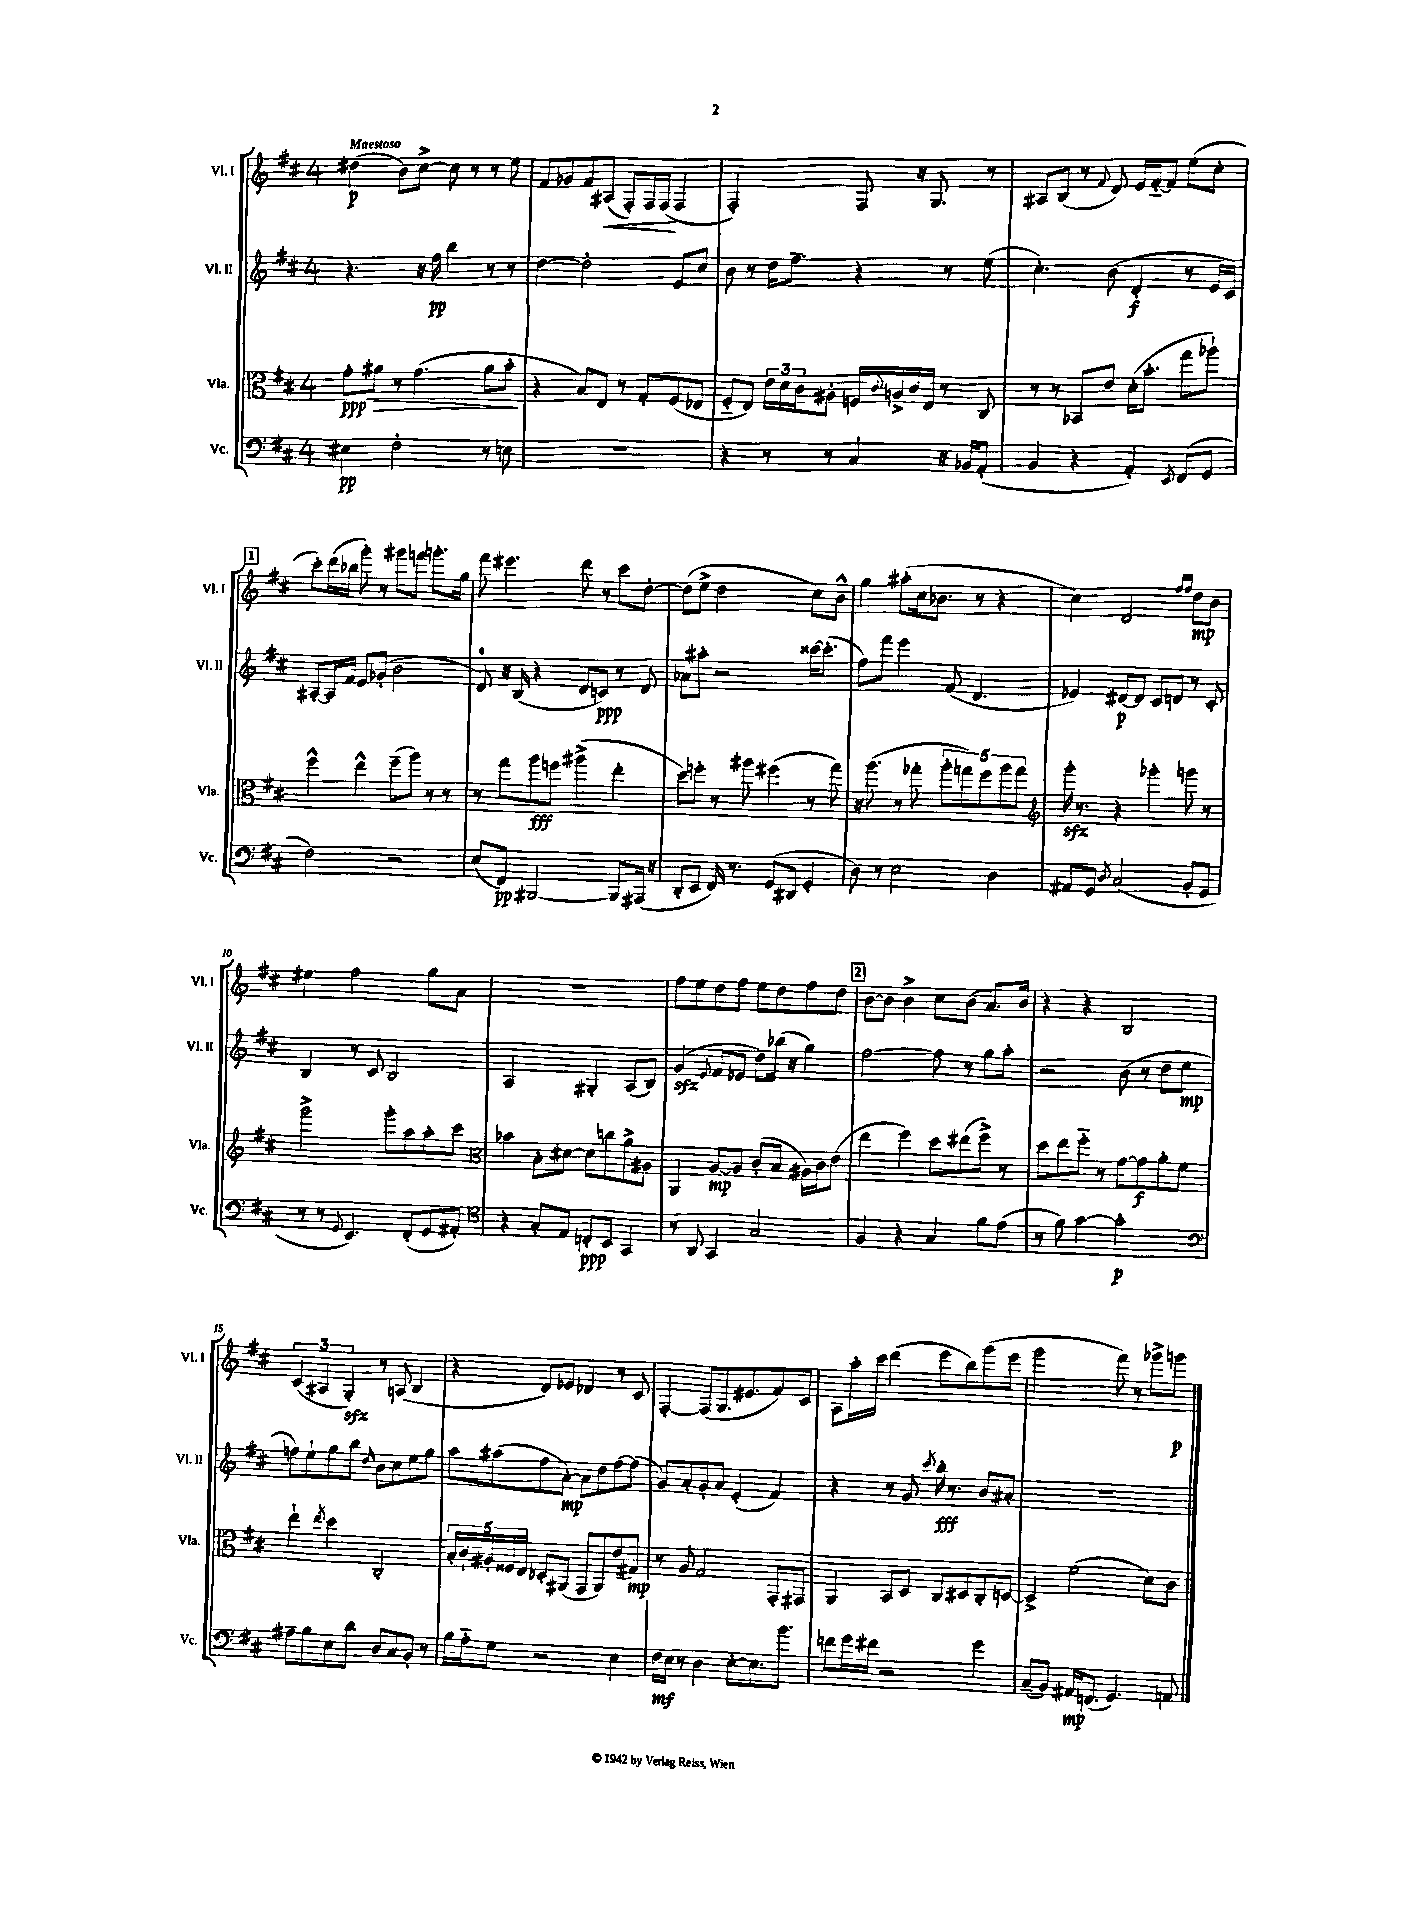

**kern	**dynam	**kern	**dynam	**kern	**dynam	**kern	**dynam
*part4	*part4	*part3	*part3	*part2	*part2	*part1	*part1
*staff4	*staff4	*staff3	*staff3	*staff2	*staff2	*staff1	*staff1
*I"Vc.	*	*I"Vla.	*	*I"Vl. II	*	*I"Vl. I	*
*I'Vc.	*	*I'Vla.	*	*I'Vl. II	*	*I'Vl. I	*
*clefF4	*	*clefC3	*	*clefG2	*	*clefG2	*
*k[f#c#]	*	*k[f#c#]	*	*k[f#c#]	*	*k[f#c#]	*
*M4/4	*	*M4/4	*	*M4/4	*	*M4/4	*
=1	=1	=1	=1	=1	=1	=1	=1
!	!	!	!	!	!	!LO:TX:a:B:t=Maestoso	!
4E#X\	pp	8g'\L	ppp	4.r	.	(4dd#X\	p
!	!	!	!LO:HP:b	!	!	!	!
.	.	8a#X\J	>	.	.	.	.
2F#'\	.	8r	.	.	.	8b\L)	.
.	.	(4.g\	.	16r	.	[8cc#^\J	.
.	.	.	.	16ff#\	pp	.	.
.	.	.	.	4bb\	.	8cc#\]	.
.	.	.	.	.	.	8r	.
8r	.	8a#\L	.	8r	.	8r	.
8En\	.	8b'\J	.	8r	.	8ee\	.
.	.	.	]	.	.	.	.
=2	=2	=2	=2	=2	=2	=2	=2
1r	.	4r	.	[4dd\	.	8f#/L	.
.	.	.	.	.	.	8g-X/	.
.	.	8B/L)	.	2dd'\]	.	8f#/	.
!	!	!	!	!	!	!	!LO:HP:b
.	.	8E/J	.	.	.	(8A#X/J	<
.	.	8r	.	.	.	8F#'/L)	.
.	.	8G'/L	.	.	.	16F#/L	.
.	.	.	.	.	.	(16F#/JJ	.
.	.	(8F#/	.	8e/L	.	4F#/	[
.	.	8E-X/J	.	8cc#/J	.	.	.
=3	=3	=3	=3	=3	=3	=3	=3
4r	.	8F#/L	.	8b\	.	2F#'/)	.
.	.	8E/J)	.	8r	.	.	.
8r	.	24e\LL	.	16dd\KL	.	.	.
.	.	24d\	.	.	.	.	.
.	.	.	.	8.ff#~\J	.	.	.
.	.	24c#\J	.	.	.	.	.
8r	.	8A#X'\J	.	.	.	.	.
4C#/	.	16Fn/LL	.	4r	.	8F#/	.
.	.	8qqc#/	.	.	.	.	.
.	.	16An^/	.	.	.	.	.
.	.	16c#/	.	.	.	16r	.
.	.	16E/JJ	.	.	.	8.G/	.
16r	.	8r	.	8r	.	.	.
16BB-X/KL	.	.	.	.	.	.	.
(8AA'/J	.	8C#/	.	(8ee\	.	8r	.
=4	=4	=4	=4	=4	=4	=4	=4
4BB/	.	8r	.	4.cc#'\)	.	8A#X/L	.
.	.	8r	.	.	.	(8B/J	.
4r	.	8BB-X/L	.	.	.	8r	.
.	.	.	.	.	.	8qqf#/	.
.	.	8e/J	.	(8b\	.	8d/)	.
4AA'/)	.	(16d'\KL	.	4d'/	f	16e/LL	.
.	.	8.b'\J	.	.	.	[16f#/J	.
.	.	.	.	.	.	8f#/J]	.
8qEE/	.	.	.	.	.	.	.
(8FF#/L	.	8gg\L	.	8r	.	(8ee\L	.
8GG/J	.	8aa-X`\J)	.	16e/LL	.	8cc#'\J	.
.	.	.	.	16c#/JJ)	.	.	.
!!LO:LB:g=z
!!LO:REH:place=s1:t=1
=5	=5	=5	=5	=5	=5	=5	=5
2F#\)	.	4ff#^^\	.	[8A#X'/L	.	8ccc#'\L)	.
.	.	.	.	16A#/L]	.	(16ddd\L	.
.	.	.	.	16f#/JJ	.	16bb-X\JJ	.
.	.	4ee^^\	.	8e/L	.	8ggg'\)	.
.	.	.	.	(8g-X'/J	.	8r	.
2r	.	(8ff#~\L	.	2b\	.	8ggg#X\L	.
.	.	8aa\J)	.	.	.	8fffn\J	.
.	.	8r	.	.	.	8.gggn'\L	.
.	.	8r	.	.	.	.	.
.	.	.	.	.	.	16gg\Jk	.
=6	=6	=6	=6	=6	=6	=6	=6
(8E/L	.	8r	.	8d/)	.	8fff#\	.
8FF#/J)	pp	8gg\L	.	16r	.	4.eee#X\	.
.	.	.	.	(16B/	.	.	.
[2BBB#X/	.	8aa\	fff	4r	.	.	.
.	.	8ffn\J	.	.	.	.	.
.	.	(4aa#X^\	.	8d/L	.	8ddd\	.
.	.	.	.	8cn/J)	ppp	8r	.
8BBB#/L]	.	4ee'\	.	8r	.	8ccc#\L	.
(16AAA#X/Jk	.	.	.	8d/	.	[8dd'\J	.
16r	.	.	.	.	.	.	.
=7	=7	=7	=7	=7	=7	=7	=7
8DD'/L	.	8dd\L)	.	8a-X\L	.	(8dd\L]	.
8EE/J	.	8ffn'\J	.	8aa#X'\J	.	8ee^\J	.
16FF#/)	.	8r	.	2r	.	2dd\	.
8.r	.	.	.	.	.	.	.
.	.	8aa#X\	.	.	.	.	.
(8GG/L	.	(4ff#X\	.	.	.	.	.
8DD#X/J	.	.	.	.	.	.	.
4GG'/	.	8r	.	[16ccc##X\KL	.	8cc#\L)	.
.	.	.	.	(8.ccc##'\J]	.	.	.
.	.	8gg\)	.	.	.	8b^^\J	.
=8	=8	=8	=8	=8	=8	=8	=8
8D\)	.	16r	.	8ff#\L)	.	4gg\	.
.	.	(8.aa\	.	.	.	.	.
8r	.	.	.	8fff#\J	.	.	.
2E\	.	8r	.	4eee\	.	(8aa#X'\L	.
.	.	8gg-X'\	.	.	.	16cc#\k	.
.	.	.	.	.	.	8.b-X\J	.
.	.	10aa'\L	.	(8f#/	.	.	.
.	.	10ggn\)	.	.	.	.	.
.	.	.	.	4.d/	.	8r	.
.	.	10ff#\	.	.	.	.	.
4D\	.	.	.	.	.	4r	.
.	.	10aa\	.	.	.	.	.
.	.	10gg\J	.	.	.	.	.
=9	=9	=9	=9	=9	=9	=9	=9
*	*	*clefG2	*	*	*	*	*
8AA#X/L	.	16gggzz'\	.	4e-X/)	.	4cc#\)	.
.	.	8.r	.	.	.	.	.
8GG/J	.	.	.	.	.	.	.
8qD/	.	.	.	.	.	.	.
(2C#/	.	4r	.	[8d#X/L	p	2d/	.
.	.	.	.	8d#/J]	.	.	.
.	.	4ggg-X'\	.	8c#/L	.	.	.
.	.	.	.	8dn/J	.	.	.
.	.	.	.	.	.	16qqff#/LL	.
.	.	.	.	.	.	16qqff#/JJ	.
8BB'/L	.	8gggn\	.	8r	.	8dd\L	mp
8GG/J	.	8r	.	8c#'/	.	8b\J	.
!!LO:LB:g=z
=10	=10	=10	=10	=10	=10	=10	=10
8r	.	2ggg^\	.	4B/	.	4ee#X\	.
8r	.	.	.	.	.	.	.
8qqGG/	.	.	.	.	.	.	.
4.EE/)	.	.	.	8r	.	2ff#\	.
.	.	.	.	8c#/	.	.	.
.	.	8ggg'\L	.	2B/	.	.	.
(8FF#'/L	.	8aa\	.	.	.	.	.
8GG/	.	8aa'\	.	.	.	8gg\L	.
8AA#X'/J)	.	8ccc#\J	.	.	.	8a\J	.
=11	=11	=11	=11	=11	=11	=11	=11
*clefC4	*	*clefC3	*	*	*	*	*
4r	.	4b-X\	.	2A/	.	1r	.
8G'/L	.	8B'\L	.	.	.	.	.
8E/J	.	[8d#X\J	.	.	.	.	.
8Cn'/L	ppp	8d#\L]	.	4G#X'/	.	.	.
8BB/J	.	8ccn\	.	.	.	.	.
4GG/	.	8a^\	.	(8A/L	.	.	.
.	.	8A#X\J	.	8B/J)	.	.	.
=12	=12	=12	=12	=12	=12	=12	=12
8r	.	4AA/	.	(4gzz/	.	8ff#\L	.
8AA/	.	.	.	.	.	8ee\	.
.	.	.	.	8qqe/	.	.	.
4GG/	.	[8A/L	mp	8f#/L	.	8dd\	.
.	.	8A/J]	.	8e-X/J	.	8ff#\J	.
2G/	.	(8c#'/L	.	8dd\L)	.	8ee\L	.
.	.	8B/J	.	(16bb-X\Jk	.	8dd\	.
.	.	.	.	16r	.	.	.
.	.	16A#X\LL)	.	4gg\)	.	8ff#\	.
.	.	16c#\J	.	.	.	.	.
.	.	(8e\J	.	.	.	8dd\J	.
!!LO:REH:place=s1:t=2
=13	=13	=13	=13	=13	=13	=13	=13
4F#/	.	4ee\	.	[2ff#\	.	[8b\L	.
.	.	.	.	.	.	8b\J]	.
4r	.	4ff#\)	.	.	.	4b^\	.
4G/	.	8dd\L	.	8ff#\]	.	8cc#\L	.
.	.	(8ee#X\	.	8r	.	(8b\J	.
8f#\L	.	8ff#^\J)	.	8gg\L	.	8.a/L)	.
(8e\J	.	8r	.	8aa'\J	.	.	.
.	.	.	.	.	.	16b/Jk	.
=14	=14	=14	=14	=14	=14	=14	=14
8r	.	8dd\L	.	2r	.	4r	.
8f#\)	.	8ee\	.	.	.	.	.
[4g\	.	8ff#\J	.	.	.	4r	.
.	.	8r	.	.	.	.	.
2g'\]	p	[8g\L	.	(8b\	.	2B/	.
.	.	8g\]	f	8r	.	.	.
.	.	8a'\	.	8dd\L	.	.	.
.	.	8f#\J	.	8ee\J	mp	.	.
!!LO:LB:g=z
=15	=15	=15	=15	=15	=15	=15	=15
*clefF4	*	*	*	*	*	*	*
8A#X~\L	.	4ee`\	.	8ffn\L)	.	(6c#/	.
8B\	.	.	.	8ee`\	.	.	.
.	.	.	.	.	.	6A#X/	.
.	.	8qee/	.	.	.	.	.
8E\	.	4dd\	.	8gg\	.	.	.
.	.	.	.	.	.	6Gzz'/)	.
8d\J	.	.	.	8bb\J	.	.	.
.	.	.	.	16qqdd/	.	.	.
8D/L	.	2C#'/	.	8b\L	.	8r	.
8C#/	.	.	.	8cc#\	.	(8An/	.
8BB'/J	.	.	.	8ee\	.	4B/	.
8r	.	.	.	8gg\J	.	.	.
=16	=16	=16	=16	=16	=16	=16	=16
16B\LL	.	20B'/LL	.	8aa\L	.	4r	.
.	.	20c#`/	.	.	.	.	.
16A\J	.	.	.	.	.	.	.
.	.	20A#X'/	.	.	.	.	.
8G\J	.	.	.	(8aa#X\	.	.	.
.	.	20F##X/	.	.	.	.	.
.	.	20E/JJ	.	.	.	.	.
2r	.	8D-X'/L	.	8ff#\	.	8d/L)	.
.	.	(8AA#X/J	.	[8a'\J)	mp	8e-X/J	.
.	.	8GG/L	.	8a\L]	.	4d-X/	.
.	.	8AA#/)	.	8dd\	.	.	.
4E\	.	(8e/	.	[8ff#\	.	8r	.
.	.	8G#X/J)	mp	(8ff#\J]	.	8c#/	.
=17	=17	=17	=17	=17	=17	=17	=17
16F#\LL	mf	8r	.	8g/L)	.	[4F#'/	.
16E\JJ	.	.	.	.	.	.	.
8r	.	8A/	.	8a'/	.	.	.
4D\	.	2G/	.	8g'/	.	(8F#/L]	.
.	.	.	.	8a/J	.	8.G/	.
[8E'\L	.	.	.	(4e'/	.	.	.
.	.	.	.	.	.	8.e#X/	.
8.E\]	.	.	.	.	.	.	.
.	.	8GG'/L	.	4f#/)	.	8f#/)	.
8.b\J	.	.	.	.	.	.	.
.	.	8GG#X/J	.	.	.	8c#/J	.
=18	=18	=18	=18	=18	=18	=18	=18
8fn\L	.	4AA/	.	4r	.	8A\L	.
16g\L	.	.	.	.	.	16aa'\L	.
16f#X\JJ	.	.	.	.	.	16ccc#\JJ	.
2r	.	8BB/L	.	8r	.	(4ddd\	.
.	.	8D/J	.	8g/	.	.	.
.	.	.	.	8qccc#/	.	.	.
.	.	8C#/L	.	16bb'\	fff	8eee\L	.
.	.	.	.	8.r	.	.	.
.	.	8D#X/	.	.	.	8bb\)	.
4g\	.	8C#'/	.	8b/L	.	(8ggg\	.
.	.	[8Dn/J	.	8a#X'/J	.	8eee\J	.
=19	=19	=19	=19	=19	=19	=19	=19
(8C#~/L	.	4D^/]	.	1r	.	2ggg\	.
8BB/J)	.	.	.	.	.	.	.
16AA#X/KL	mp	(2f#\	.	.	.	.	.
(8.FFn/J	.	.	.	.	.	.	.
4.GG/)	.	.	.	.	.	8fff#\)	.
.	.	.	.	.	.	8r	.
.	.	8d\L)	.	.	.	8ggg-X^\L	.
8AAn/	.	8c#\J	.	.	.	8gggn\J	p
==	==	==	==	==	==	==	==
*-	*-	*-	*-	*-	*-	*-	*-
